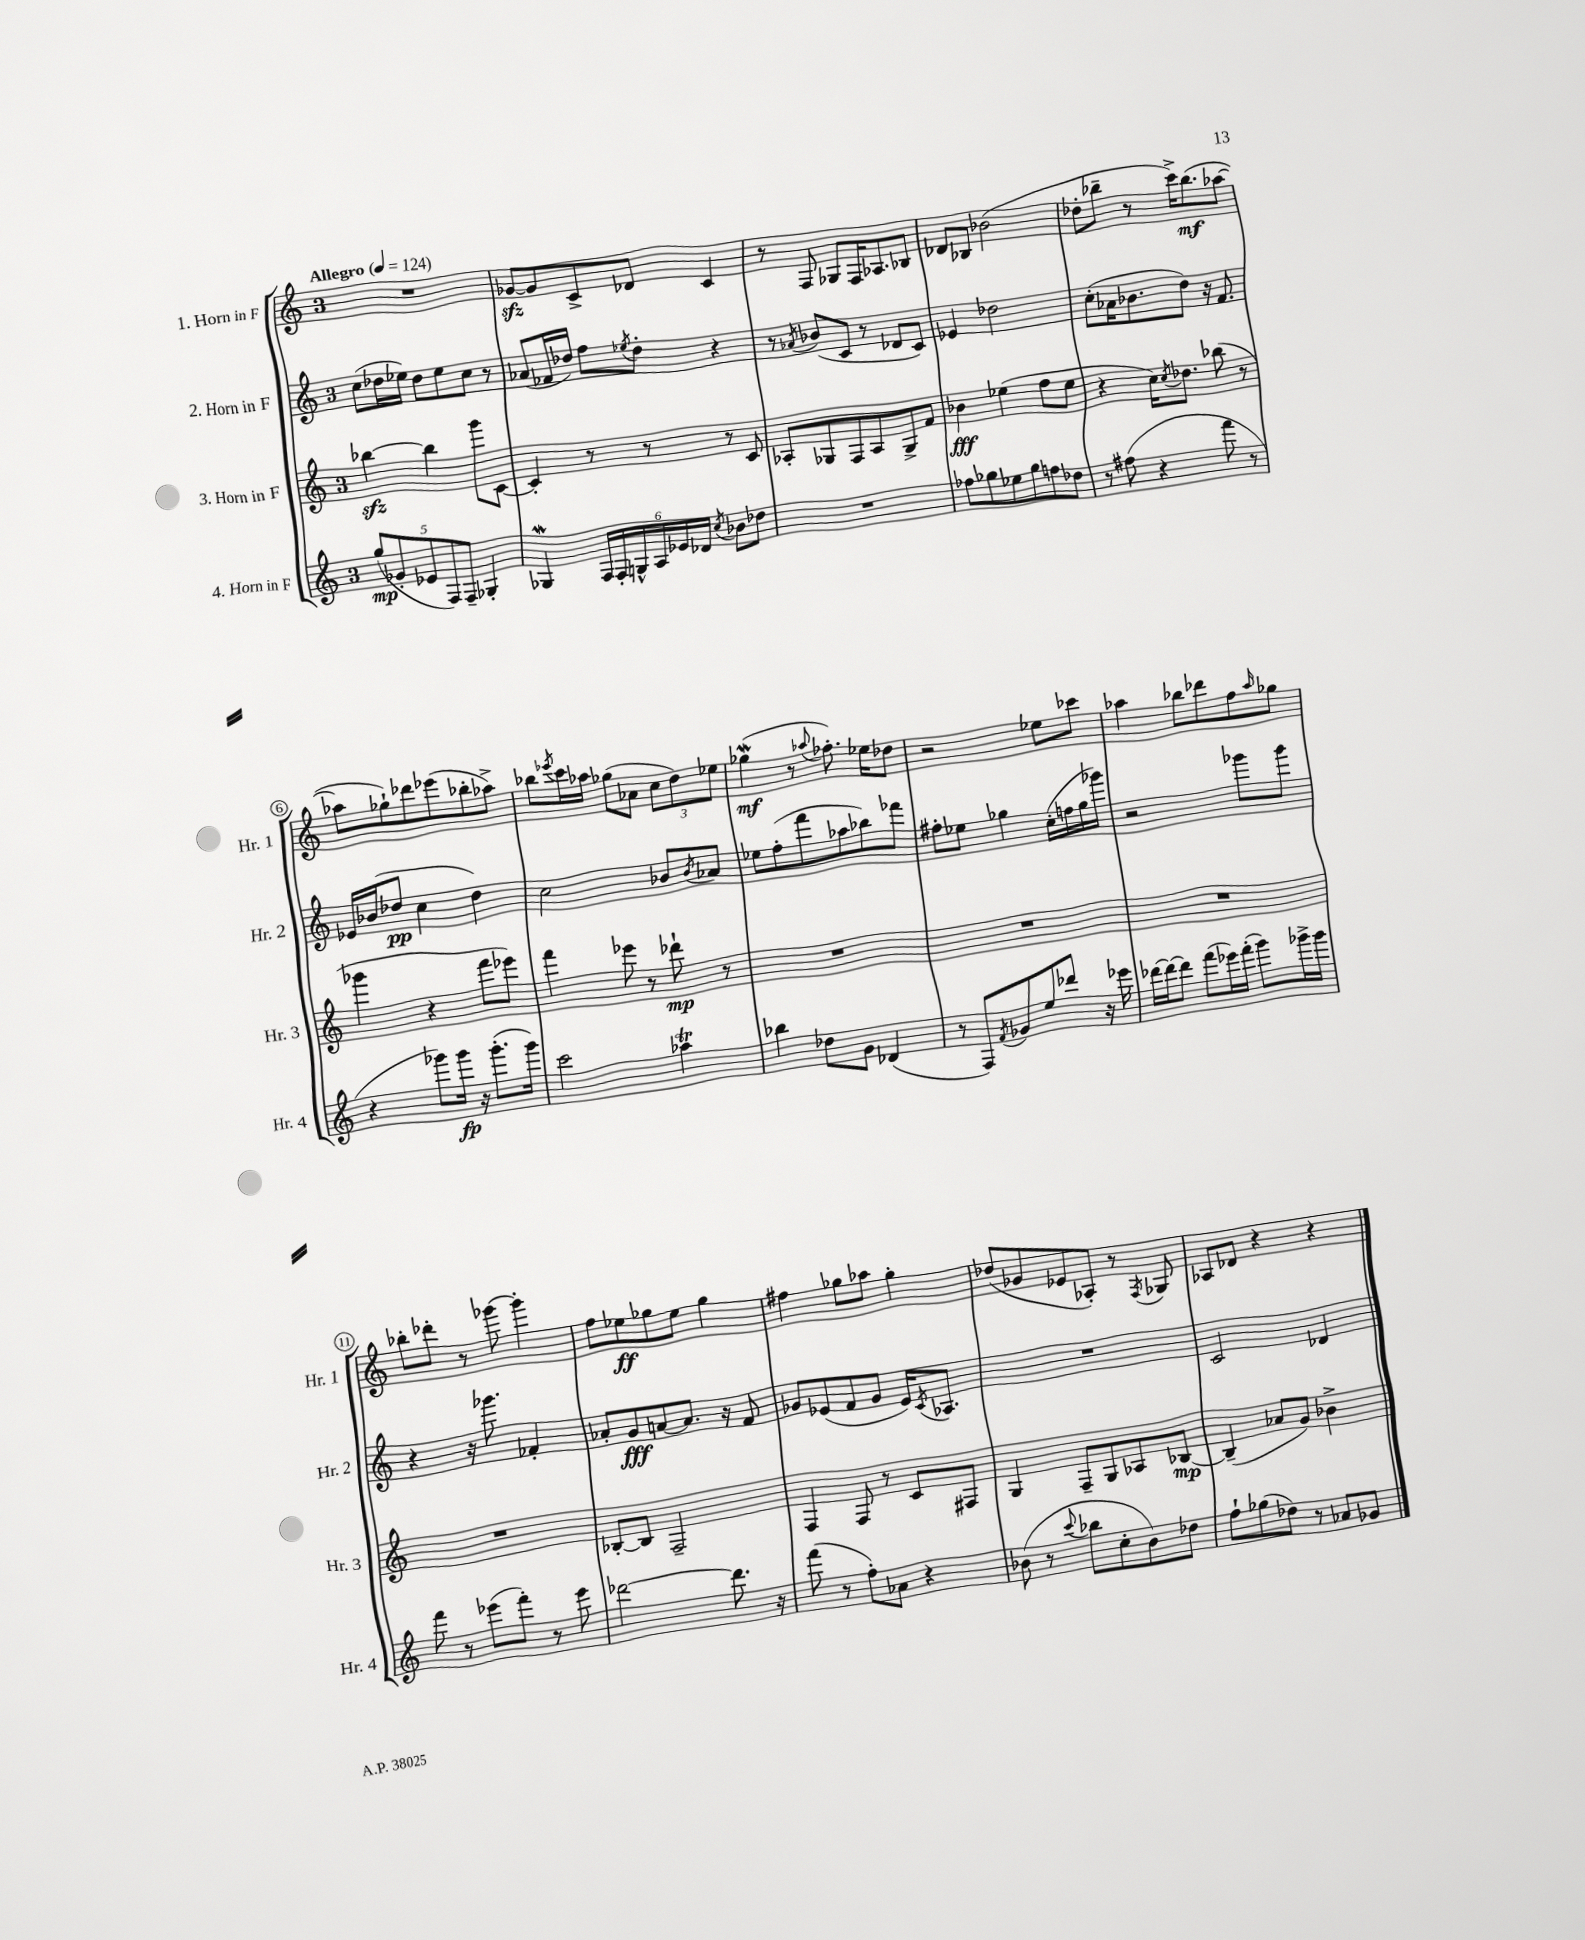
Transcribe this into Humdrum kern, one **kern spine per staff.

**kern	**kern	**kern	**kern
*staff4	*staff3	*staff2	*staff1
*clefG2	*clefG2	*clefG2	*clefG2
*k[]	*k[]	*k[]	*k[]
*M3/4	*M3/4	*M3/4	*M3/4
*MM124	*MM124	*MM124	*MM124
(10gg	[4bb-	(8cc	2.r
10g-'	.	.	.
.	.	16dd-	.
.	.	16ee-)	.
10e-	.	.	.
.	4bb-]	8dd-	.
10F)	.	.	.
.	.	8ee-	.
10F~	.	.	.
4G-'	8ggg	8cc	.
.	[8c	8r	.
=	=	=	=
4G-	4c']	(8a-	[8g-
.	.	16f-	8g-]
.	.	16dd-)	.
24F	8r	8ff	8c^
24F'	.	.	.
24G^^	.	.	.
.	.	8qee-	.
24A	8r	8dd-'	8d-
24e-	.	.	.
24d-	.	.	.
8qcc	.	.	.
8b-	8r	4r	4c
8dd-	8c	.	.
=	=	=	=
2.r	8A-'	8r	8r
.	.	8qa-	.
.	8G-	(8b-	8F
.	8F	8c	8G-
.	8A-	8r	16F
.	.	.	8.A-
.	8G-^	8d-	.
.	8f	8c)	8B-
=	=	=	=
8ff-	4b-	4e-	8d-
8gg-	.	.	8B-
8ee-	(4ee-	2dd-	(2b-
8gg-	.	.	.
8ff	8ff	.	.
8dd-	8ee-	.	.
=	=	=	=
8r	4r	(8cc'	8dd-'
(8ff#	.	16a-	8bb-~
.	.	8.b-	.
4r	16cc)	.	8r
.	8qcc	.	.
.	8.dd-	.	.
.	.	8dd)	16ccc^)
.	.	.	(8.bb-
8fff	(8bb-	16r	.
.	.	8.f	.
8r	8r	.	[8aa-
=	=	=	=
4r	4ggg-	16e-	8aa-]
.	.	(16b-	.
.	.	8dd-	8gg-`)
8ggg-)	4r	4cc	8ddd-
16ggg-	.	.	(8eee-
16r	.	.	.
(8.ggg-'	8fff	4dd-)	8bb-'
.	8eee-)	.	8aa-^)
16ggg-)	.	.	.
=	=	=	=
2ccc	4fff	2cc	8bb-
.	.	.	8qeee-
.	.	.	16ccc
.	.	.	16aa-
.	8eee-	.	(8gg-
.	8r	.	8a-
4aa-	8ddd-`	8b-	12cc
.	.	.	12dd)
.	.	8qb-	.
.	8r	8a-	.
.	.	.	12ee-
=	=	=	=
4bb-	2.r	8ee-	(4gg-
.	.	(8ff'	.
8dd-	.	8fff	8r
.	.	.	8qqaa-
8g	.	8aa-	8.ff-')
(4d-	.	8bb-)	.
.	.	.	16ee-
.	.	8fff-	8dd-
=	=	=	=
8r	2.r	8ff#'	2r
8F)	.	8ee-	.
8qf	.	.	.
8g-	.	4gg-	.
8ee	.	.	.
8ddd-	.	(16cc'	8ee-
.	.	16ff	.
16r	.	16gg-	8ccc-
16eee-	.	16ggg-)	.
=	=	=	=
[16ddd-	2.r	2r	4aa-
16ddd-_	.	.	.
8ddd-]	.	.	.
(8fff	.	.	8bb-
16eee-)	.	.	8ddd-
(16fff'	.	.	.
8ggg)	.	8ggg-	8ff
.	.	.	16qqaa-
16ggg-^	.	8ggg-	8gg-
16ggg-	.	.	.
=	=	=	=
8fff	2.r	4r	8bb-'
8r	.	.	8ddd-'
(8eee-	.	16r	8r
.	.	8.ggg-	.
8fff')	.	.	[8ggg-
8r	.	4f-'	4ggg-']
8eee-	.	.	.
=	=	=	=
[2ddd-	[8B-'	8a-'	8ff
.	8B-]	8g	8ee-
.	2F~	[8a	8gg-
.	.	8.a]	8ee-
8.ddd-]	.	.	4gg-
.	.	16r	.
.	.	8f	.
16r	.	.	.
=	=	=	=
(8fff	4F	8g-	4ff#
8r	.	(8e-	.
8ff')	8F	8f	8gg-
8a-	8r	8g-	8aa-
4r	8c	16e-)	4gg-'
.	.	8qc	.
.	.	8.A-	.
.	8F#	.	.
=	=	=	=
(8b-	4G	2.r	(8dd-
8r	.	.	8g-
8qqccc	.	.	.
8bb-	8F~	.	8e-
8cc'	8G	.	8A-')
8b-)	8A-	.	8r
.	.	.	8qF
8dd-	[8B-	.	8G-
=	=	=	=
8ff`	(4B-~]	2c	8A-
(8gg-	.	.	8d-
8dd-)	8a-	.	4r
8r	8g)	.	.
8a-	4b-^	4d-	4r
8g-	.	.	.
==	==	==	==
*-	*-	*-	*-
